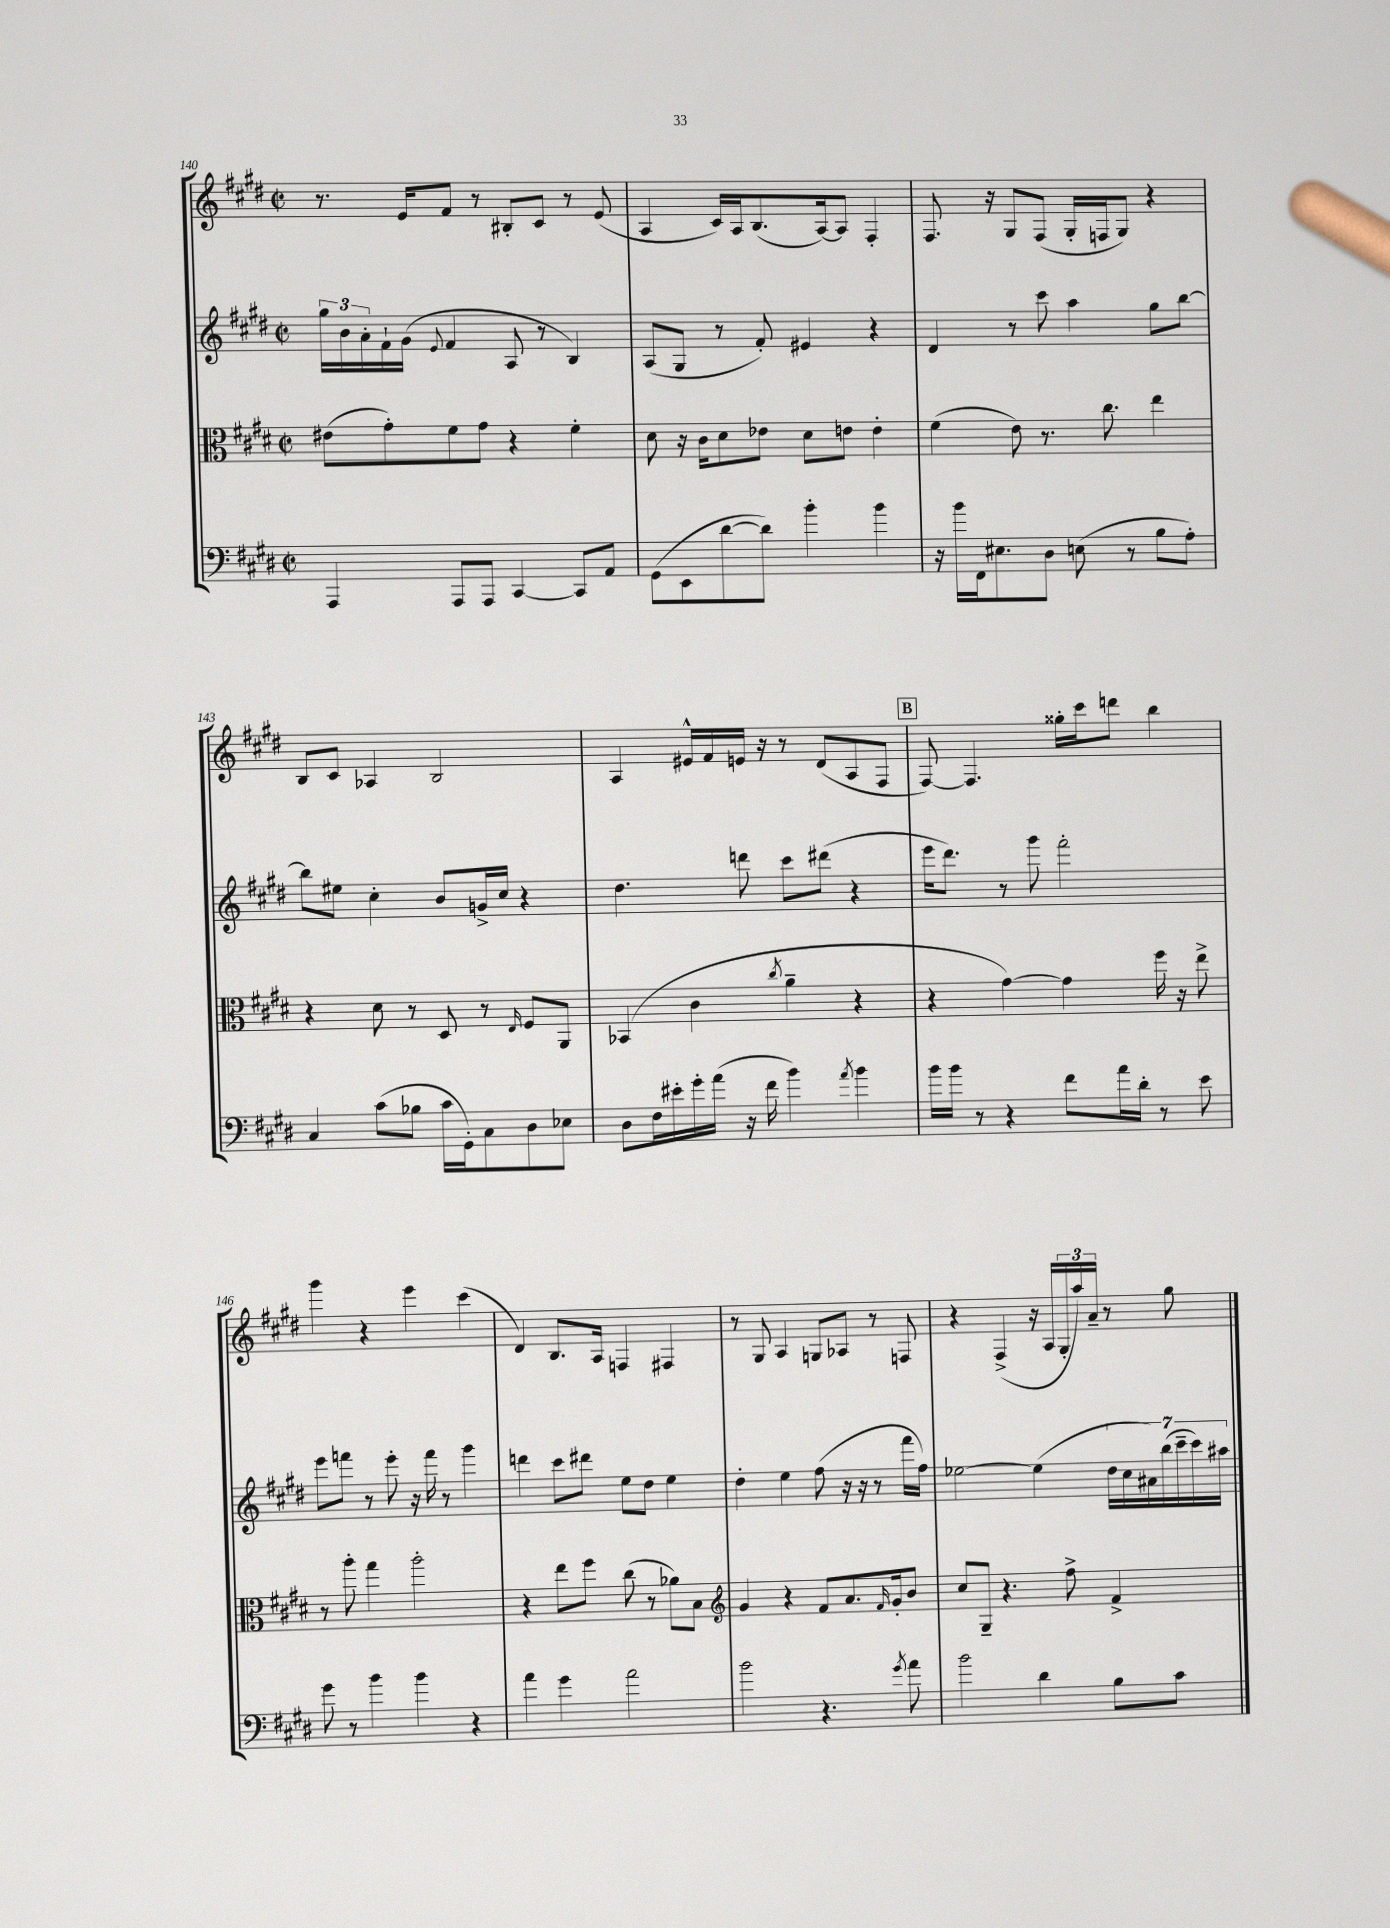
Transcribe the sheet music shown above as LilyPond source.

<<
\new StaffGroup <<
\new Staff = "s0" {
    \clef treble \key e \major \defaultTimeSignature \time 2/2
    r8. e'16 fis'8 r8 bis8-. cis'8 r8 e'8( |
    a4 cis'16) a16 b8.( a16~) a8 fis4-. |
    fis8. r16 gis8 fis8( gis16-. f16 gis8) r4 |
    b8 cis'8 aes4 b2 |
    a4 eis'16-^ fis'16 e'16 r16 r8 dis'8( a8 fis8 |
    \mark \markup { \box "B" } fis8~) fis4. gisis''16-. cis'''16 d'''8 b''4 |
    gis'''4 r4 e'''4 cis'''4( |
    dis'4) b8. a16 f4 fis4 |
    r8 gis8 a4 g8 aes8 r8 f8 |
    r4 fis4->( r16 a16 \tuplet 3/2 { gis16-. a''16) a'16-- } r8 gis''8 \bar "|." |
}
\new Staff = "s1" {
    \clef treble \key e \major \defaultTimeSignature \time 2/2
    \tuplet 3/2 { gis''16 b'16 a'16-. } fis'16-! gis'16( \appoggiatura { e'8 } fis'4 a8 r8 b4) |
    a8( gis8 r8 fis'8-.) eis'4 r4 |
    dis'4 r8 cis'''8 a''4 gis''8 b''8~ |
    b''8 eis''8 cis''4-. b'8 g'16-> cis''16 r4 |
    dis''4. d'''8 cis'''8 dis'''8( r4 |
    \mark \markup { \box "B" } e'''16 dis'''8.) r8 gis'''8 fis'''2-. |
    e'''8 f'''8 r8 e'''8-. r16 f'''16 r8 gis'''4 |
    d'''4 cis'''8 dis'''8 e''8 dis''8 e''4 |
    dis''4-. e''4 fis''8( r16 r16 r8 fis'''16 fis''16) |
    ees''2~ ees''4( \tuplet 7/4 { dis''16 cis''16 ais'16) b''16( cis'''16-- cis'''16) ais''16 } \bar "|." |
}
\new Staff = "s2" {
    \clef alto \key e \major \defaultTimeSignature \time 2/2
    eis'8( gis'8-.) fis'8 gis'8 r4 fis'4-. |
    dis'8 r16 cis'16 dis'8 ees'8 dis'8 e'8 e'4-. |
    fis'4( e'8) r8. cis''8. e''4 |
    r4 dis'8 r8 dis8 r8 \grace { e16 } fis8 a,8 |
    bes,4( cis'4 \acciaccatura { cis''8 } a'4-- r4 |
    \mark \markup { \box "B" } r4 gis'4~) gis'4 fis''16 r16 e''8-> |
    r8 a''8-. gis''4 a''2-. |
    r4 e''8 fis''8 cis''8( r8 aes'8) b8 |
    \clef treble gis'4 r4 fis'8 a'8. \grace { fis'16 } gis'16-. b'8 |
    cis''8 gis8-- r4. fis''8-> fis'4-> \bar "|." |
}
\new Staff = "s3" {
    \clef bass \key e \major \defaultTimeSignature \time 2/2
    a,,4 a,,8 a,,8 cis,4~ cis,8 a,8 |
    gis,8( e,8 dis'8~ dis'8) b'4-. b'4 |
    r16 b'16 fis,16 eis8. dis8 e8( r8 b8 a8-.) |
    cis4 cis'8( bes8 cis'16 gis,16-.) cis8 dis8 ees8 |
    dis8 fis16 eis'16-. gis'16-. a'16( r16 fis'16 b'4) \acciaccatura { a'8 } b'4 |
    \mark \markup { \box "B" } b'16 b'16 r8 r4 fis'8 a'16 dis'16-. r8 e'8 |
    gis'8 r8 b'4 b'4 r4 |
    a'4 gis'4 a'2 |
    b'2 r4. \acciaccatura { gis'8 } a'8 |
    b'2 dis'4 b8 cis'8 \bar "|." |
}
>>
>>
\layout { \context { \Score currentBarNumber = #140 } }
